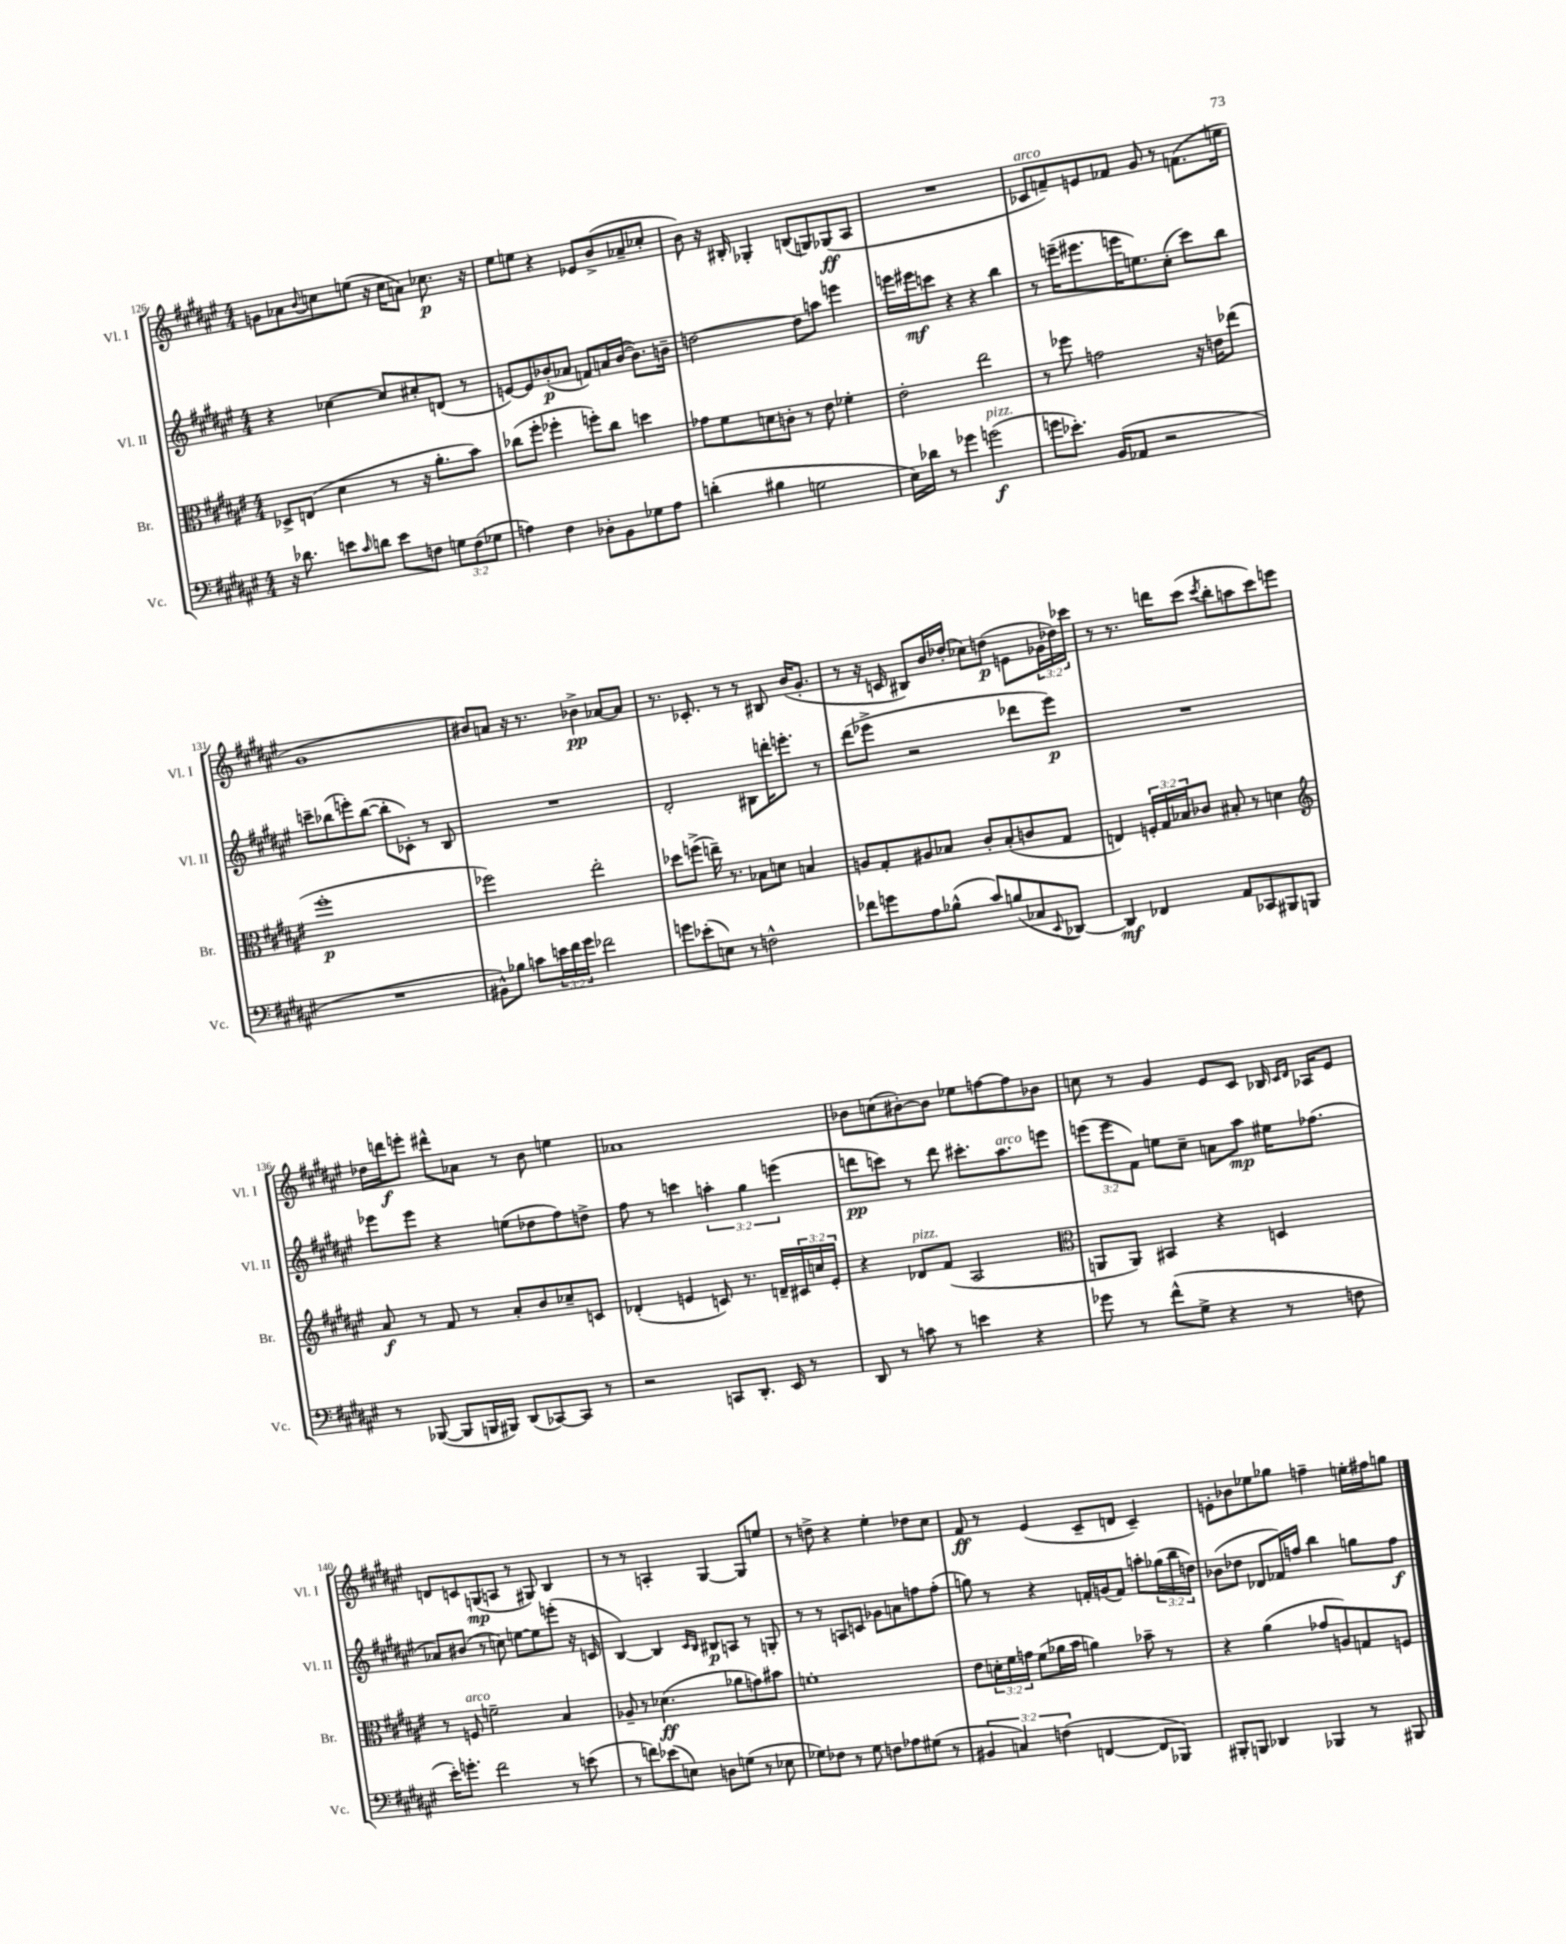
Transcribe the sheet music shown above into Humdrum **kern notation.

**kern	**kern	**kern	**kern
*staff4	*staff3	*staff2	*staff1
*clefF4	*clefC3	*clefG2	*clefG2
*k[f#c#g#d#a#e#]	*k[f#c#g#d#a#e#]	*k[f#c#g#d#a#e#]	*k[f#c#g#d#a#e#]
*M4/4	*M4/4	*M4/4	*M4/4
16r	8D-^	4r	8g
8.d-	.	.	.
.	(8E	.	8a-
.	.	.	8qqb
8e	4d#	[4cc-	8cc
16qqc#	.	.	.
8d	.	.	(8ee
8e	8r	8cc-]	16r
.	.	.	16cc
8F	16r	8cc#'	8a)
.	8.a#'	.	.
12G	.	(8d	8.cc-
(12F	.	.	.
.	8b)	8r	.
12G-	.	.	.
.	.	.	16r
=	=	=	=
4A)	(8cc-	[8e)	8ee#
.	8ff#'	8e]	8ee
4F#	4ff-'	(8b-'	4r
.	.	8a-	.
8D-'	8ff')	8f)	8e-
8BB	8cc-	16a	(8b^
.	.	([16b-	.
8G-	4dd	8.b-])	8a-~
8A	.	.	8cc-'
.	.	16b~	.
=	=	=	=
(4d'	8g-	[2dd	8b)
.	8f#	.	16r
.	.	.	16B#'
4B#	8d	.	4G-'
.	8c'	.	.
2G	8r	8dd]	(8B
.	8e#	8aa	8G)
.	4f-'	4eee	(8G-
.	.	.	8A#
=	=	=	=
16E#)	2e#'	16eee	1r
16d-	.	16eee#	.
8r	.	8ccc	.
4g-	.	4r	.
(2g	2ee#	4r	.
.	.	4bb	.
=	=	=	=
8g	8r	8r	8c-
8.e-')	8ff-	(16eee~	8f~)
.	.	8.eee#	.
.	2g	.	8e
(16BB	.	.	.
8AA-	.	16eee	8f-
.	.	8.ee)	.
2r	.	.	8g#
.	.	(8cc#'	8r
.	16r	8ccc#)	(8.f
.	16e	.	.
.	(8ee-	8bb	.
.	.	.	16ee
=	=	=	=
1r	1ff#'	8ccc~	1g#
.	.	(8bb-	.
.	.	8eee')	.
.	.	([8bb-	.
.	.	8bb-']	.
.	.	8c-')	.
.	.	8r	.
.	.	8B	.
=	=	=	=
8BB#^^)	2ff-)	1r	8b#)
8B-	.	.	8a
8c	.	.	16r
.	.	.	8.r
24e	.	.	.
24f#	.	.	.
24g#	.	.	.
2f-	2ee#'	.	4b-^
.	.	.	[8a-
.	.	.	8a-]
=	=	=	=
8g	8dd-	2d#'	8.r
(8e-'	(8ff^	.	.
.	.	.	8.c-'
8E)	16ee~)	.	.
.	8.r	.	.
8r	.	.	8r
2F^^	8B-	8B#	8r
.	8d	16ddd'	8B#
.	.	8.eee'	.
.	4B	.	(16b
.	.	.	8.g#'
.	.	8r	.
=	=	=	=
8f-	8A	(8ddd#	8r
8g	8G#'	8eee-^	16r
.	.	.	16c
8A#	8A#	2r	8B#)
(8B-^^	8B-	.	16b
.	.	.	(16dd-'
8c#)	8c#'	.	8cc-)
(8B	(8B-'	.	(8dd
8C-	8c	8ddd-	8e
8qqEE#	.	.	.
[8DD-)	8G#	8eee-)	24g-
.	.	.	24dd-)
.	.	.	24ccc-
=	=	=	=
4DD-]	4E)	1r	8r
.	.	.	8.r
4FF-	24F'	.	.
.	24G#	.	.
.	.	.	16ddd
.	24B-	.	.
.	8c-	.	(8ccc#
.	.	.	8qccc#
8AA#	8B#'	.	8bb'
8CC-	8r	.	8aa
8BBB#	4d	.	8ccc#)
8BBB	.	.	8eee
=	=	=	=
*	*clefG2	*	*
8r	8a#	8eee-	16dd-
.	.	.	16ddd
([8BBB-	8r	8eee-	8eee'
8BBB-]	8f#	4r	8ddd#^^
16BBB	8r	.	8a-
16BBB#)	.	.	.
(8DD#	8a#'	(8ee	8r
[8CC-)	8b	8dd-	8b
8CC-]	8cc-~	8ff#)	4ee
8r	8c	8dd^	.
=	=	=	=
2r	(4d-'	8ff#	1a-
.	.	8r	.
.	4e	4ccc	.
8CC	8c)	6aa'	.
8.DD#'	8.r	.	.
.	.	6gg#	.
16EE#	16d~	.	.
.	.	(6eee	.
8r	24c#	.	.
.	24cc	.	.
.	24e'	.	.
=	=	=	=
8DD#	4r	8ddd	8b-
8r	.	8ccc)	(8cc
8c	8d-	8r	[8b#')
8r	(8f#	8ddd	8b#]
4e	2A#	8.ccc#'	8ee-
.	.	.	[8ff
.	.	8.aa#	.
4r	.	.	8ff]
.	.	8eee	8b-
=	=	=	=
*	*clefC3	*	*
8g-	8AA	(12eee	8cc
.	.	12eee	.
8r	8AA)	.	8r
.	.	12f#)	.
(8f#^^	4BB#	8ee	4g#
8G#^	.	8cc#~	.
4r	4r	8a	8e#
.	.	8aa#	8c#
8r	4D	16ee#	16B-
.	.	.	16qqc#
.	.	.	16qqd#
.	.	(8.ff-	16A-
8F	.	.	8e#
=	=	=	=
16e#')	8r	8a-)	8d
8.g'	.	.	.
.	8F	(8b#	8c
2f#	2f~	8r	(8G
.	.	8cc)	8A
.	.	[8ee	8r
.	.	8ee]	8G#)
8r	4B	(8eee'	4B
(8e	.	16r	.
.	.	16c	.
=	=	=	=
8r	8A-~	[4B)	8r
8f)	8r	.	8r
(8e-	(4.d-	4B]	4A'
8E)	.	.	.
.	.	16qqc#	.
.	.	16qqB	.
8D	.	8B#	[4G#
(8G	8a-	8A	.
8r	8g)	8r	8G#]
8E-	8b#	8G'	8ee
=	=	=	=
8G-)	1f'	8r	8r
8F-	.	8r	8dd^
8r	.	8A	4r
8G-	.	8c	.
8F	.	8g-	4ee#'
8A-	.	8a	.
(8G#	.	8ff	8dd-
8r	.	(8ff'	8cc#
=	=	=	=
6BB#	8e#	8gg)	8f#
.	24d'	8r	8r
6C)	24f#	.	.
.	24g	.	.
.	(8f#	4r	(4e#
(6F	.	.	.
.	16a-	.	.
.	16b	.	.
[4FF	4a)	16f'	8c#~
.	.	(16g	.
.	.	8f)	8d
8FF]	8b-~	8aa'	4c#~)
8BBB-)	8r	(24gg-	.
.	.	24bb	.
.	.	24dd)	.
=	=	=	=
8BBB#'	4r	(8b-	8e'
8BBB	.	8dd-	8b-
4DD-	(4a#	8d-	8ee-
.	.	16f-)	8gg-
.	.	16ff	.
4BBB-	8g-	4bb	4ff~
.	8A)	.	.
8r	8G	8gg	16ee'
.	.	.	16ff#
8BBB#	8F	8ff	8gg
==	==	==	==
*-	*-	*-	*-
